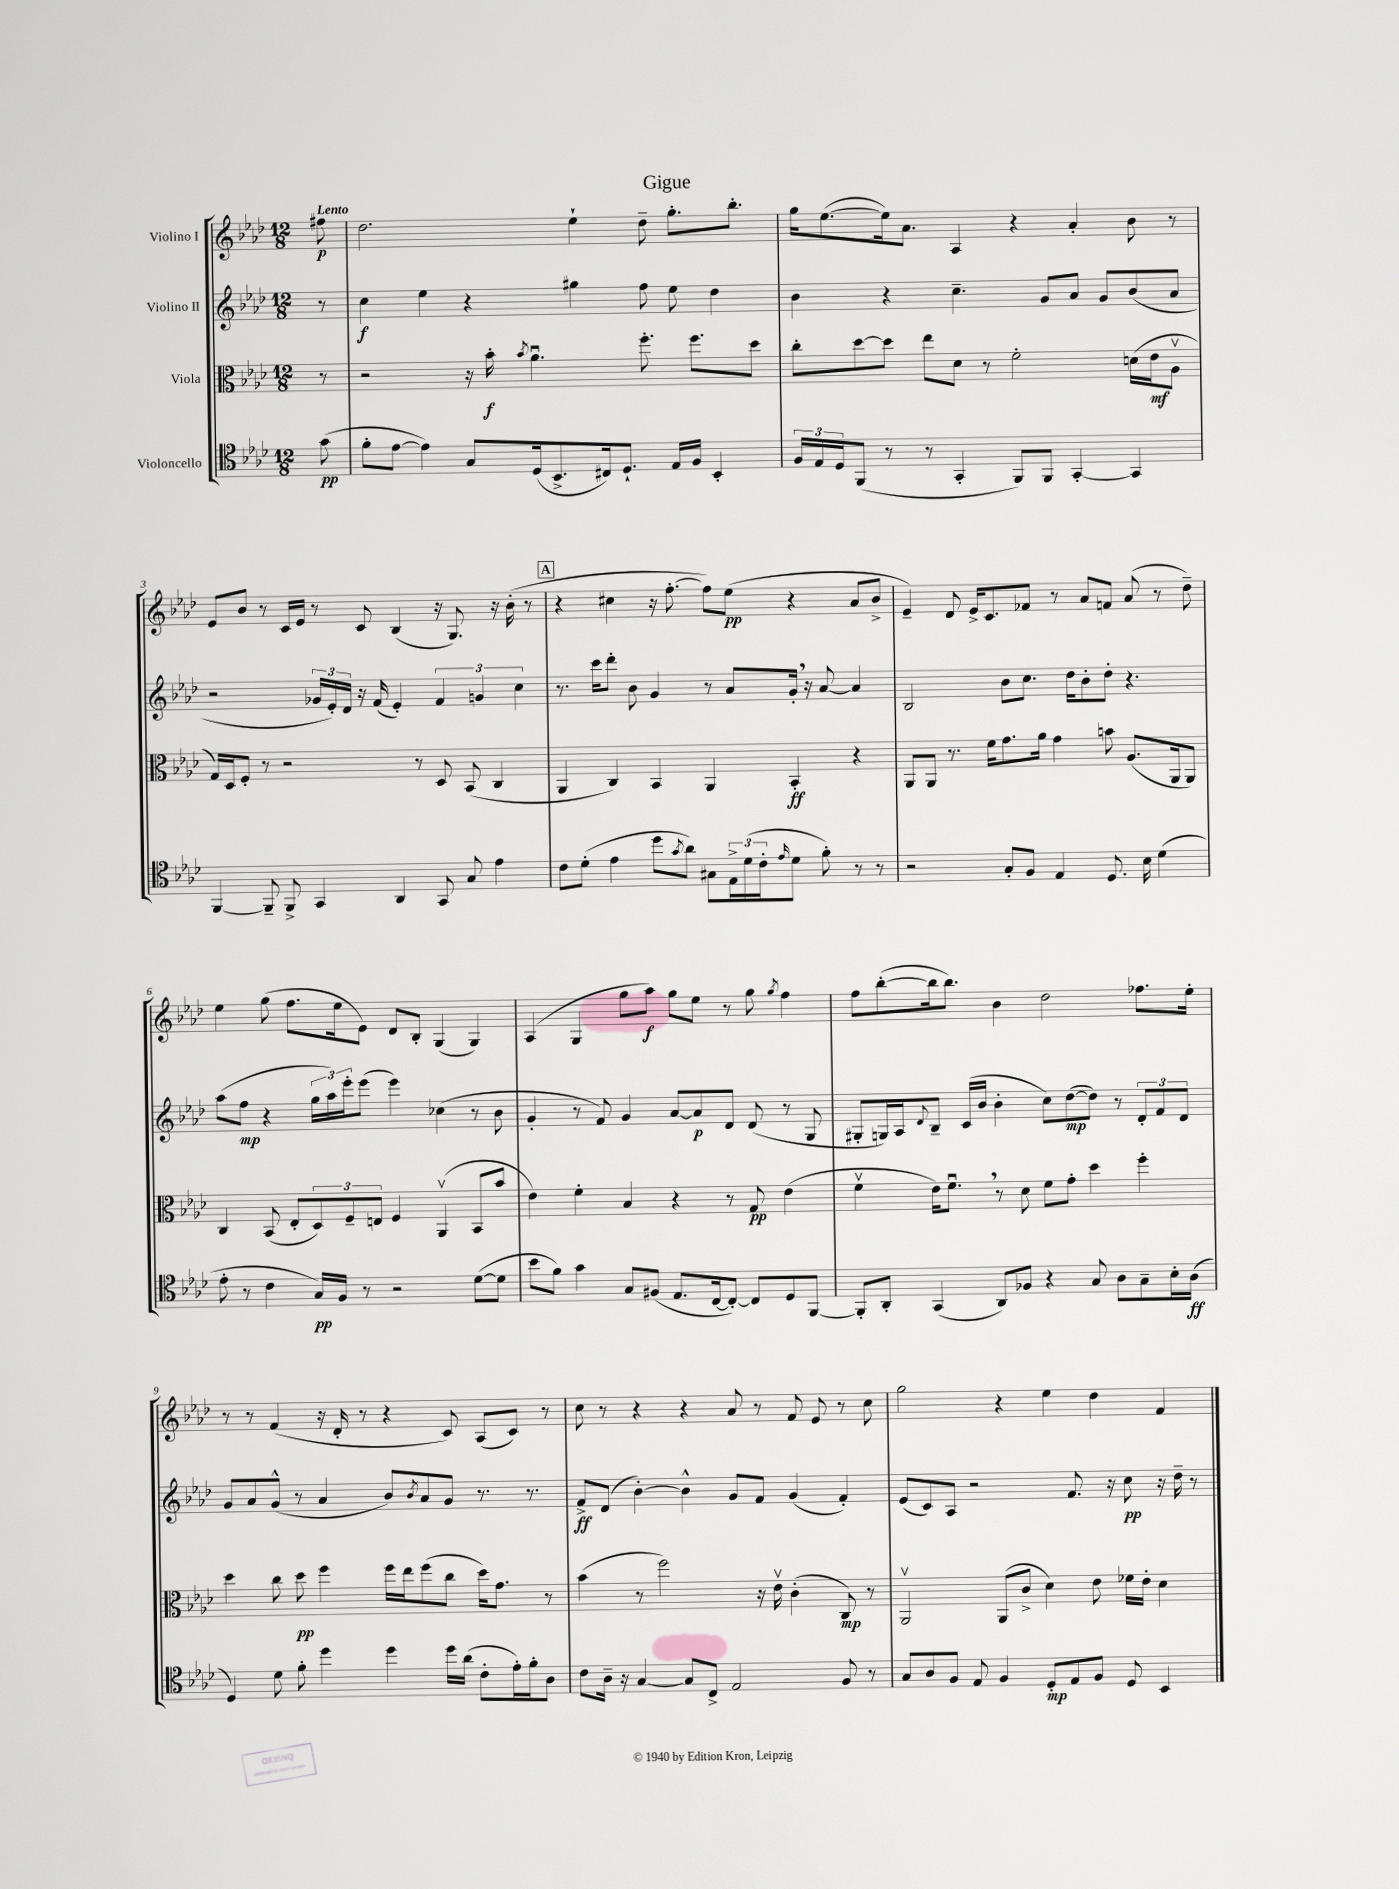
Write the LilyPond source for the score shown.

\header { title = "Gigue" }
<<
\new StaffGroup <<
\new Staff = "s0" \with { instrumentName = "Violino I" } {
    \clef treble \key aes \major \numericTimeSignature \time 12/8 \partial 8 \tempo "Lento"
    fis''8\p |
    des''2. ees''4-! des''8-- g''8.-. bes''8.-. |
    g''16 ees''8.~( ees''16) aes'8. aes4 r4 aes'4-. bes'8 r8 |
    ees'8 bes'8 r8 c'16 ees'16 r8 c'8 bes4( r16 g8.) r16 bes'16-.( r8 |
    \mark \markup { \box "A" } r4 cis''4 r16 f''8.~-. f''8) ees''8\pp( r4 aes'8 bes'8-> |
    ees'4--) des'8 ees'16-> c'8. fes'8 r8 aes'8 f'8 aes'8( r8 des''8--) |
    ees''4 g''8( f''8. ees''16 ees'8) des'8 bes8-. g4( g4) |
    aes4( g4 g''8 aes''8\f) g''8 ees''8 r8 g''8 \acciaccatura { g''8 } f''4 |
    f''8 bes''8~-.( bes''16 bes''8.) bes'4 des''2 fes''8. ees''16-. |
    r8 r8 f'4( r16 des'16-. r8 r4 c'8) aes8( c'8) r8 |
    c''8 r8 r4 r4 aes'8 r8 f'8 ees'8 r8 c''8 |
    g''2 r4 ees''4 des''4 f'4 \bar "|." |
}
\new Staff = "s1" \with { instrumentName = "Violino II" } {
    \clef treble \key aes \major \numericTimeSignature \time 12/8 \partial 8
    r8 |
    c''4\f ees''4 r4 gis''4 f''8 ees''8 des''4 |
    bes'4 r4 c''4.-- g'8 aes'8 g'8 bes'8( aes'8 |
    r2 \tuplet 3/2 { ges'16 ees'16-.) des'16 } r16 f'16( ees'4-.) \tuplet 3/2 { f'4 g'4 c''4 } |
    \mark \markup { \box "A" } r8. c'''16 des'''8-. bes'8 g'4 r8 aes'8 g'16-. \breathe r16 aes'8~ aes'4 |
    bes2 bes'8 c''8. des''16 bes'8-. des''8-. r4. |
    aes''8( f''8\mp r4 \tuplet 3/2 { g''16 aes''16) ees'''16-. } ees'''8( ees'''4) ces''4( r8 bes'8 |
    g'4-. r8 f'8) g'4 aes'8~ aes'8\p des'8 des'8( r8 g8 |
    gis8-. g16) aes16 \appoggiatura { des'8 } bes8-- c'16( bes'16 bes'4-. c''8) des''8~\mp( des''8) r8 \tuplet 3/2 { des'8-. f'8 des'8 } |
    g'8 aes'8 g'8-^( r8 aes'4 bes'8) \acciaccatura { bes'8 } aes'8 g'8 r8. r8. |
    f'8->\ff des'8( bes'4~-.) bes'4-^ g'8 f'8 g'4( f'4-.) |
    ees'8( c'8) aes8 r2 f'8. r16 c''8\pp r16 des''16-- r8 \bar "|." |
}
\new Staff = "s2" \with { instrumentName = "Viola" } {
    \clef alto \key aes \major \numericTimeSignature \time 12/8 \partial 8
    r8 |
    r2 r16 bes'16-.\f \acciaccatura { bes'8 } aes'4.\downbow f''8.-. f''8. des''8 |
    c''8-. des''8~ des''8 ees''8 des'8 r8 f'2-. d'16( ees'16\mf aes8\upbow |
    g16) des16 f8-. r8 r2 r8 des8 bes,8( c4 |
    \mark \markup { \box "A" } aes,4 c4) bes,4 aes,4 bes,4-.\ff r4 |
    aes,8 aes,8 r8. f'16 g'8. aes'16 g'4 b'8 aes8.( aes,16 aes,8) |
    c4 bes,8( ees8-. \tuplet 3/2 { des8) f8-- e8 } f4 aes,4\upbow( bes,8 bes'8 |
    ees'4) f'4-. bes4 r4 r8 g8\pp ees'4( |
    f'4\upbow ees'16) f'8.\downbow \breathe r8 des'8 f'8 g'8-. des''4 f''4-. |
    des''4 c''8 des''8\pp f''4 f''16 ees''16 f''8( c''8 des''16) g'8. r8 |
    bes'4( r8 f''2) r16 ees'16\upbow c'4-.( c8\mp) r8 |
    aes,2\upbow aes,8( c'8-> des'4) ees'8 fes'16 ees'16-. des'4 \bar "|." |
}
\new Staff = "s3" \with { instrumentName = "Violoncello" } {
    \clef tenor \key aes \major \numericTimeSignature \time 12/8 \partial 8
    g'8\pp( |
    f'8-. ees'8~ ees'4) g8 des16( bes,8.-> cis16) des8.-! ees16 f16 bes,4-. |
    \tuplet 3/2 { f16 ees16 des16 } f,8( r8 r8 g,4-. f,8) f,8 g,4~-. g,4 |
    f,4~ f,8-- f,8-> g,4 aes,4 g,8 g8 ees'4 |
    \mark \markup { \box "A" } c'8 des'8-.( ees'4 des''8 \acciaccatura { g'8 } aes'8) gis8 \tuplet 3/2 { ees16-> des'16( c'16-. } \grace { ees'16 } des'8 f'8-.) r8 r8 |
    r2 g8-. f8 ees4 des8. bes16 des'4( |
    ees'8-. r8 c'4 g16\pp) f16 r8 r2 des'8~( des'8 |
    bes'8 f'8) g'4 g8 fis8( ees8. c16~ c8~-.) c8 des8 f,8~ |
    f,8-. aes,8-. g,4( aes,8) fes8 r4 g8 aes8 g8-- bes16-. aes16\ff( |
    des4) des'8 f'8-. des''4 des''4 des''16 aes'16( c'8-. ees'16-.) f'16-. aes8 |
    c'8 aes16-- r16 g4~ g8 c8-> ees2 f8 r8 |
    g8 aes8 f8 ees8 f4 des8-.\mp ees8 f8 des8 bes,4 \bar "|." |
}
>>
>>
